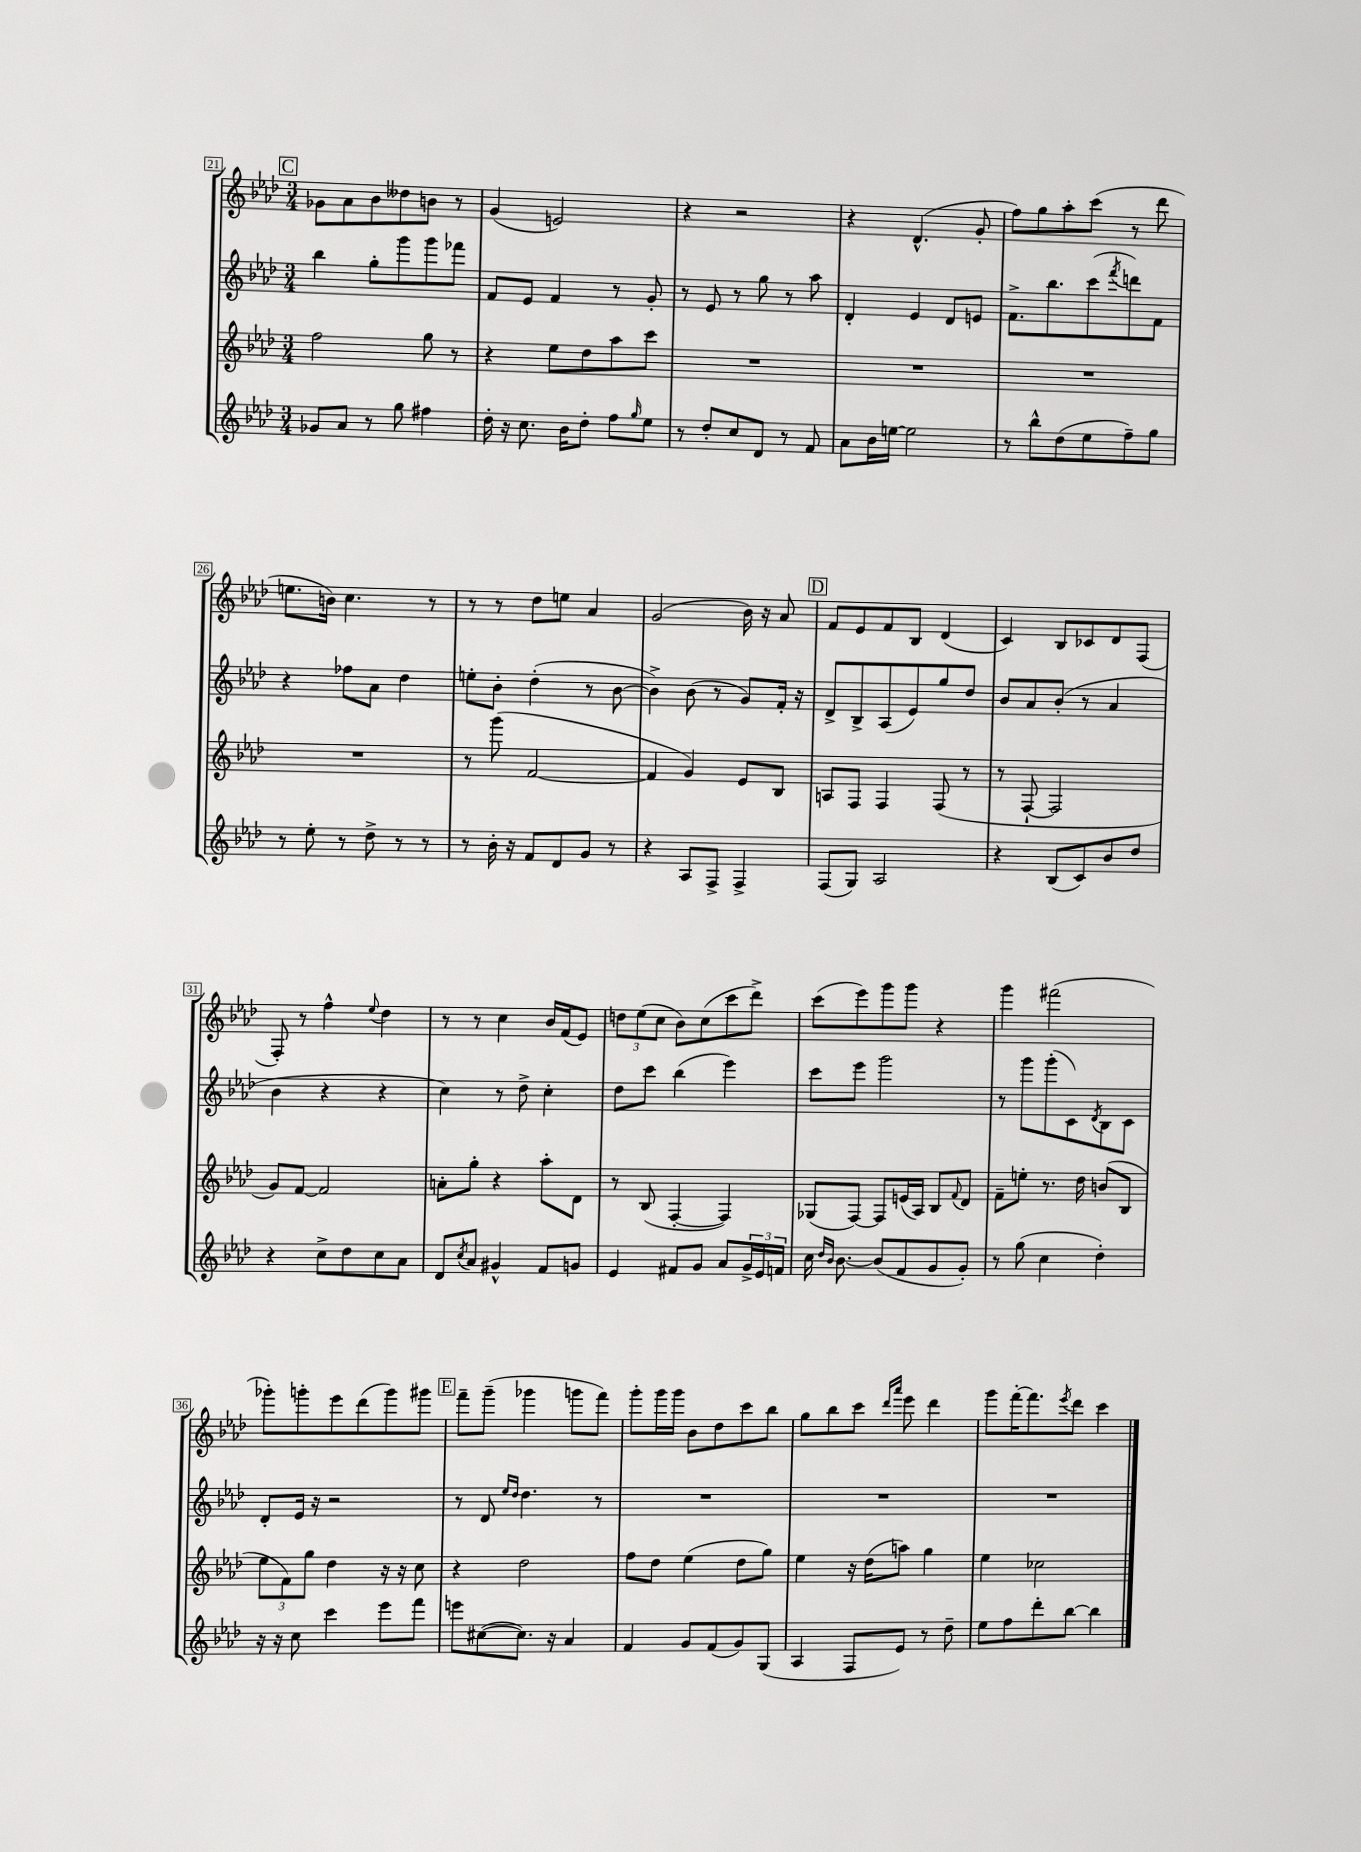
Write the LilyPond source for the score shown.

<<
\new StaffGroup <<
\new Staff = "s0" {
    \clef treble \key aes \major \numericTimeSignature \time 3/4
    \mark \markup { \box "C" } ges'8 aes'8 bes'8 deses''8 b'8 r8 |
    g'4( e'2) |
    r4 r2 |
    r4 des'4.-^( g'8-. |
    f''8) g''8 aes''8-. c'''8( r8 des'''8 |
    e''8. b'16) c''4. r8 |
    r8 r8 des''8 e''8 aes'4 |
    g'2( bes'16) r16 aes'8 |
    \mark \markup { \box "D" } f'8 ees'8 f'8 bes8 des'4( |
    c'4) bes8 ces'8 des'8 f8( |
    f8-.) r8 f''4-^ \appoggiatura { ees''8 } des''4 |
    r8 r8 c''4 bes'16 f'16( ees'8) |
    \tuplet 3/2 { d''8 ees''8( c''8 } bes'8) c''8( c'''8 des'''8->) |
    c'''8( ees'''8) g'''8 g'''8 r4 |
    g'''4 fis'''2( |
    ges'''8-.) g'''8-. ees'''8 des'''8( g'''8) gis'''8 |
    \mark \markup { \box "E" } f'''8-- g'''8--( ges'''4 g'''8 f'''8) |
    g'''8-. g'''16 g'''16 bes'8 des''8 c'''8 bes''8 |
    g''8 bes''8 c'''8 \grace { des'''16 aes'''16 } ees'''8 des'''4 |
    g'''8 f'''16~-. f'''8. \acciaccatura { ees'''8 } des'''8 c'''4 \bar "|." |
}
\new Staff = "s1" {
    \clef treble \key aes \major \numericTimeSignature \time 3/4
    \mark \markup { \box "C" } bes''4 g''8-. g'''8 g'''8 fes'''8 |
    f'8 ees'8 f'4 r8 g'8-. |
    r8 ees'8 r8 g''8 r8 aes''8 |
    des'4-. ees'4 des'8 e'8 |
    f'8.-> bes''8. c'''8( \acciaccatura { f'''8 } d'''8) f'8 |
    r4 fes''8 aes'8 des''4 |
    e''8-. bes'8-. des''4-.( r8 bes'8~ |
    bes'4->) bes'8( r8 g'8) f'16-. r16 |
    \mark \markup { \box "D" } des'8-> bes8-> aes8( ees'8) g''8 des''8 |
    bes'8 aes'8 bes'8-.( r8 aes'4 |
    bes'4 r4 r4 |
    c''4) r8 des''8-> c''4-. |
    des''8 c'''8 bes''4( ees'''4) |
    c'''8 ees'''8 g'''2 |
    r8 g'''8 g'''8-.( c'8) \acciaccatura { des'8 } bes8 c'8 |
    des'8-. ees'16 r16 r2 |
    \mark \markup { \box "E" } r8 des'8 \grace { ees''16 des''16 } des''4. r8 |
    R2. |
    R2. |
    R2. \bar "|." |
}
\new Staff = "s2" {
    \clef treble \key aes \major \numericTimeSignature \time 3/4
    \mark \markup { \box "C" } f''2 g''8 r8 |
    r4 ees''8 des''8 aes''8 c'''8 |
    R2. |
    R2. |
    R2. |
    R2. |
    r8 g'''8( f'2~ |
    f'4 g'4) ees'8 bes8 |
    \mark \markup { \box "D" } a8 f8 f4 f8( r8 |
    r8 f8~-! f2 |
    g'8) f'8~ f'2 |
    a'8-. g''8-. r4 aes''8-. des'8 |
    r8 bes8( f4~-. f4) |
    ges8( f8~) f8 e'16( aes16) bes8 \appoggiatura { f'8 } des'8 |
    f'8-- e''8-. r8. des''16 b'8( bes8 |
    \tuplet 3/2 { ees''8 f'8) g''8 } des''4 r16 r16 c''8 |
    \mark \markup { \box "E" } r4 des''2 |
    f''8 des''8 ees''4( des''8 g''8) |
    ees''4 r16 des''16( a''8) g''4 |
    ees''4 ces''2 \bar "|." |
}
\new Staff = "s3" {
    \clef treble \key aes \major \numericTimeSignature \time 3/4
    \mark \markup { \box "C" } ges'8 aes'8 r8 g''8 fis''4 |
    des''16-. r16 c''8. bes'16 des''8-. f''8 \grace { g''16 } ees''8 |
    r8 des''8-. c''8 des'8 r8 f'8 |
    aes'8 bes'16 e''16~ e''2 |
    r8 bes''8-^ des''8( ees''8 f''8--) g''8 |
    r8 ees''8-. r8 des''8-> r8 r8 |
    r8 bes'16-. r16 f'8 des'8 g'8 r8 |
    r4 aes8 f8-> f4-> |
    \mark \markup { \box "D" } f8( g8) aes2 |
    r4 bes8( c'8) bes'8 des''8 |
    r4 c''8-> des''8 c''8 aes'8 |
    des'8 \acciaccatura { c''8 } aes'8 gis'4-^ f'8 g'8 |
    ees'4 fis'8 g'8 aes'8 \tuplet 3/2 { g'16-> ees'16 f'16 } |
    c''16 \grace { des''16 bes'16 } bes'8.~ bes'8( f'8 g'8 g'8-.) |
    r8 g''8( c''4 des''4-.) |
    r16 r16 c''8 c'''4 ees'''8 f'''8 |
    \mark \markup { \box "E" } e'''8 cis''8~( cis''8.) r16 aes'4 |
    f'4 g'8 f'8( g'8) g8( |
    aes4 f8 ees'8) r8 des''8-- |
    ees''8 f''8 des'''8-. bes''8~ bes''4 \bar "|." |
}
>>
>>
\layout { \context { \Score currentBarNumber = #21 \override BarNumber.stencil = #(make-stencil-boxer 0.1 0.3 ly:text-interface::print) } }
